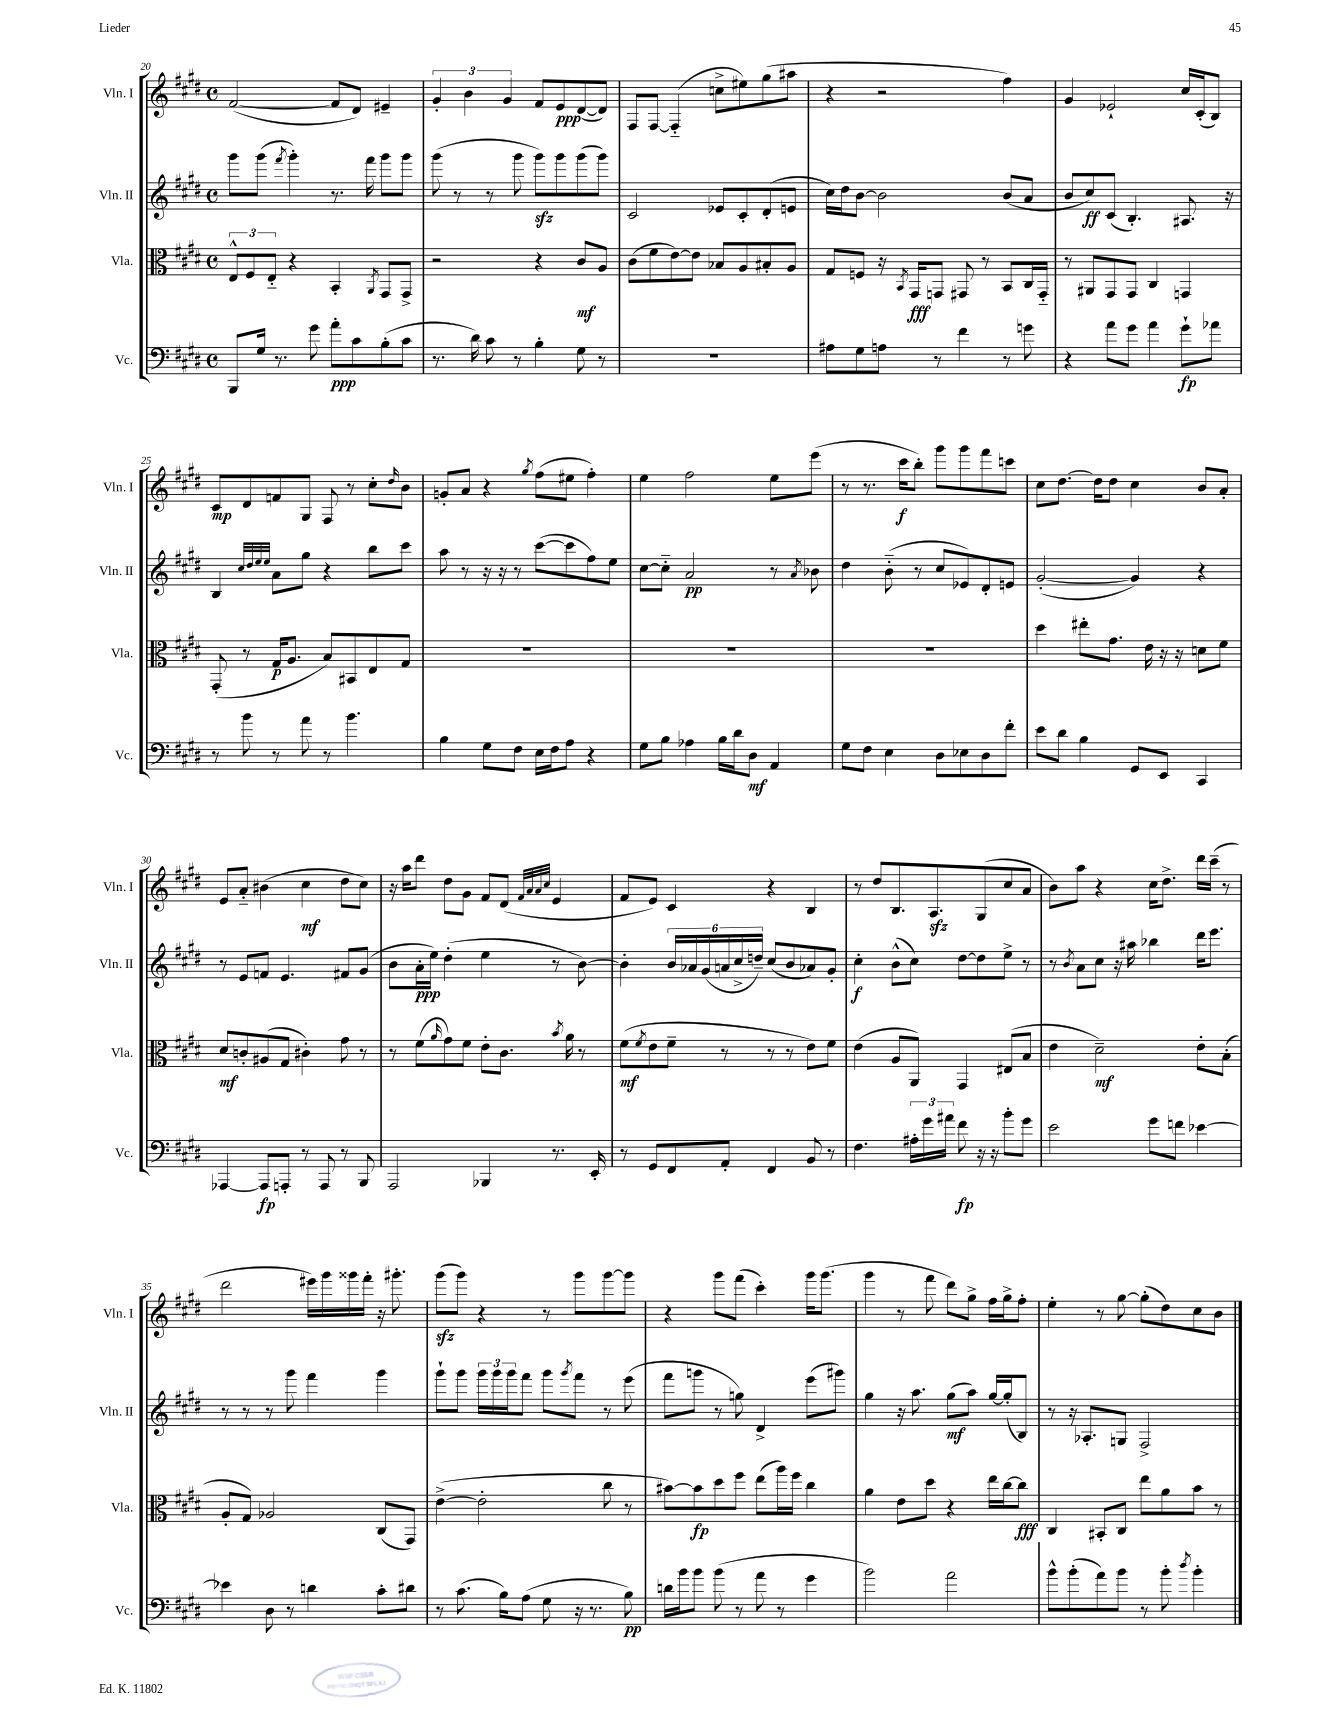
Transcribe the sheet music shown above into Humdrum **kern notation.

**kern	**kern	**kern	**kern
*staff4	*staff3	*staff2	*staff1
*clefF4	*clefC3	*clefG2	*clefG2
*k[f#c#g#d#]	*k[f#c#g#d#]	*k[f#c#g#d#]	*k[f#c#g#d#]
*M4/4	*M4/4	*M4/4	*M4/4
*met(c)	*met(c)	*met(c)	*met(c)
8BBB	12E^^	8ggg#	([2f#
.	12F#	.	.
16G#	.	(8ggg#	.
.	12E'~	.	.
8.r	.	.	.
.	.	8qfff#	.
.	4r	4ggg#')	.
8g#	.	.	.
8a'	4BB'	8.r	8f#]
8c#	.	.	8d#)
.	.	16fff#	.
.	8qAA	.	.
(8B'	8GG#	8ggg#	4e#~
8c#	8GG#^	8ggg#	.
=	=	=	=
8.r	2r	(8ggg#	6g#'
.	.	8r	.
.	.	.	6b
16d#)	.	.	.
8c#	.	8r	.
.	.	.	6g#
8r	.	8ggg#	.
4B'	4r	8ggg#)	8f#
.	.	8ggg#	8e
8G#	8c#	(8ggg#	([8d#
8r	8A	8ggg#)	8d#])
=	=	=	=
1r	(8c#	2c#	8F#
.	8f#	.	[8F#
.	[8e)	.	(4F#'~]
.	8e]	.	.
.	8B-	8e-	8cc^
.	8A	8c#'	8ee#)
.	8B#'	(8d#'	(8gg#
.	8A	8e	8aa#
=	=	=	=
8A#	8G#	16cc#)	4r
.	.	16dd#	.
8G#	8F	[8b	.
8A	16r	2b]	2r
.	8qBB	.	.
.	16GG#	.	.
8r	8GG	.	.
4f#	8GG#	.	.
.	8r	.	.
8r	8BB	(8b	4ff#)
8g	16C#	8a	.
.	16GG#'~	.	.
=	=	=	=
4r	8r	8b	4g#
.	8AA#	8cc#)	.
8a	8GG#	(8c#	2e-`
8g#	8GG#	4.B')	.
4a	4C#	.	.
8g#`	4GG	8.A#	16cc#
.	.	.	(16c#'
8a-	.	.	8B)
.	.	16r	.
=	=	=	=
8r	(8GG#'	4B	8c#
8b	8r	.	8d#
.	.	32qqcc#	.
.	.	32qqdd#	.
.	.	32qqee	.
.	.	32qqee	.
8r	16G#	8a	8f
.	8.A	.	.
8a	.	8gg#	8G#
8r	8B)	4r	8F#
4.b	8BB#	.	8r
.	8E	8bb	8cc#'
.	.	.	16qqdd#
.	8G#	8ccc#	8b
=	=	=	=
4B	1r	8aa	8g'
.	.	8r	8a
8G#	.	16r	4r
.	.	16r	.
8F#	.	8r	.
.	.	.	8qgg#
16E	.	([8ccc#	(8ff#
16F#	.	.	.
8A	.	8ccc#]	8ee#
4r	.	8ff#)	4ff#')
.	.	8ee	.
=	=	=	=
8G#	1r	[8cc#	4ee
8B	.	8cc#'~]	.
4A-	.	2a	2ff#
16B	.	.	.
16d#	.	.	.
8D#	.	.	.
4AA	.	8r	8ee
.	.	8qa	.
.	.	8b-	(8eee
=	=	=	=
8G#	1r	4dd#	8r
8F#	.	.	8.r
4E	.	(8b'~	.
.	.	.	16ccc#
.	.	8r	8bb')
8D#	.	8cc#	8ggg#
8E-	.	8e-)	8ggg#
8D#	.	8d#'	8fff#
8f#'	.	8e	8ccc
=	=	=	=
8e	4dd#	([2g#'	8cc#
8d#	.	.	[8.dd#
4B	8ee#'	.	.
.	.	.	16dd#]
.	8.g#	.	8dd#
8GG#	.	4g#])	4cc#
.	16e	.	.
8EE	16r	.	.
.	16r	.	.
4CC#	8d	4r	8b
.	8f#	.	8a'
=	=	=	=
[4AAA-	8d#	8r	8e
.	8c'	8e	8a'~
8AAA-]	(8A#	8f	(4b#
8AAA'	8G#	4.e	.
8r	4c#')	.	4cc#
8AAA	.	.	.
8r	8g#	8f#	8dd#
8BBB	8r	(8g#	8cc#)
=	=	=	=
2AAA	8r	8b	16r
.	.	.	16aa
.	(8f#	16a'	8ddd#
.	.	16ee)	.
.	16qqa	.	.
.	8g#)	(4dd#'	8dd#
.	8f#	.	8g#
4BBB-	8e'	4ee	8f#
.	8.c#	.	(8d#
.	.	.	32qqf#
.	.	.	32qqa
.	.	.	32qqa
.	.	.	32qqcc#
8.r	.	8r	4e
.	8qb	.	.
.	16a	.	.
.	8r	[8b)	.
16EE'	.	.	.
=	=	=	=
8r	(8f#	4b']	8f#
.	8qf#	.	.
8GG#	8e	.	8e)
8FF#	8f#~	24b	4c#
.	.	24a-	.
.	.	(24g#	.
8AA'	8r	24a	.
.	.	24cc#^	.
.	.	24dd~)	.
4FF#	8r	(8cc#	4r
.	8r	8b	.
8BB	8e)	8a-)	4B
8r	8f#	8g#'	.
=	=	=	=
4.F#	(4e	4cc#'	8r
.	.	.	8dd#
.	8A	(8b^^	8.B
24A#'	8AA)	8cc#)	.
24g#	.	.	.
.	.	.	8.A
24a#	.	.	.
8f#	4GG#	[8dd#	.
16r	.	8dd#]	(8G#
16r	.	.	.
8b'	(8E#	8ee^	8cc#
8g#	8B	8r	8a
=	=	=	=
2e	4e	8r	8b)
.	.	8qb	.
.	.	8a	8aa
.	2d#~)	8cc#	4r
.	.	16r	.
.	.	16aa#	.
8g#	.	4bb-	16cc#
.	.	.	8.dd#^
8f	.	.	.
[4e-	8e'	16ddd#	16ddd#
.	.	8.eee	(16ccc#~
.	(8B'	.	8r
=	=	=	=
4e-]	8A'	8r	2ddd#
.	8G#)	8r	.
8D#	2A-	8r	.
8r	.	8ggg#	.
4d	.	4fff#	16eee#)
.	.	.	16ggg#
.	.	.	16ggg##
.	.	.	16fff#'
8c#'	(8C#	4ggg#	16r
.	.	.	8.ggg#'
8d#	8GG#)	.	.
=	=	=	=
8r	([4e^	8ggg#`	(8ggg#
(8.c#	.	8ggg#	8ggg#)
.	2e']	24ggg#	4r
.	.	24ggg#	.
16B)	.	.	.
.	.	24ggg#	.
(8A	.	8fff#	.
8G#	.	8ggg#	8r
.	.	8qggg#	.
16r	.	8fff#	8ggg#
8.r	.	.	.
.	8cc#	8r	[8ggg#
8B)	8r	(8eee	8ggg#]
=	=	=	=
16d	[8b#)	8fff#	4r
16b	.	.	.
8b	8b#]	8ggg	.
(8b	8dd#	8r	8ggg#
8r	8ff#	8gg)	(8fff#
8a	(8ee	4d#^	4ccc#')
8r	16aa)	.	.
.	16ff#	.	.
4g#	4cc#	(8eee	16ggg#
.	.	.	(8.ggg#
.	.	8ggg#)	.
=	=	=	=
2b)	4a	4gg#	4ggg#
.	8e	16r	8r
.	.	8.aa	.
.	8dd#	.	8fff#
2a	4r	(8gg#	8ddd#)
.	.	8aa)	8gg#^
.	16ee	[16gg#	16ff#
.	[16cc#	(16gg#']	16gg#^
.	8cc#]	8B)	8ff#'
=	=	=	=
8b^^	4C#	8r	4ee'
(8b'	.	16r	.
.	.	8.A-'	.
8a)	8BB#'	.	8r
8b	8C#	8G	[8gg#
8r	8ee	2F#^	(8gg#']
8b'	8a	.	8dd#)
8qdd#	.	.	.
4b'	8b	.	8cc#
.	8r	.	8b
==	==	==	==
*-	*-	*-	*-
